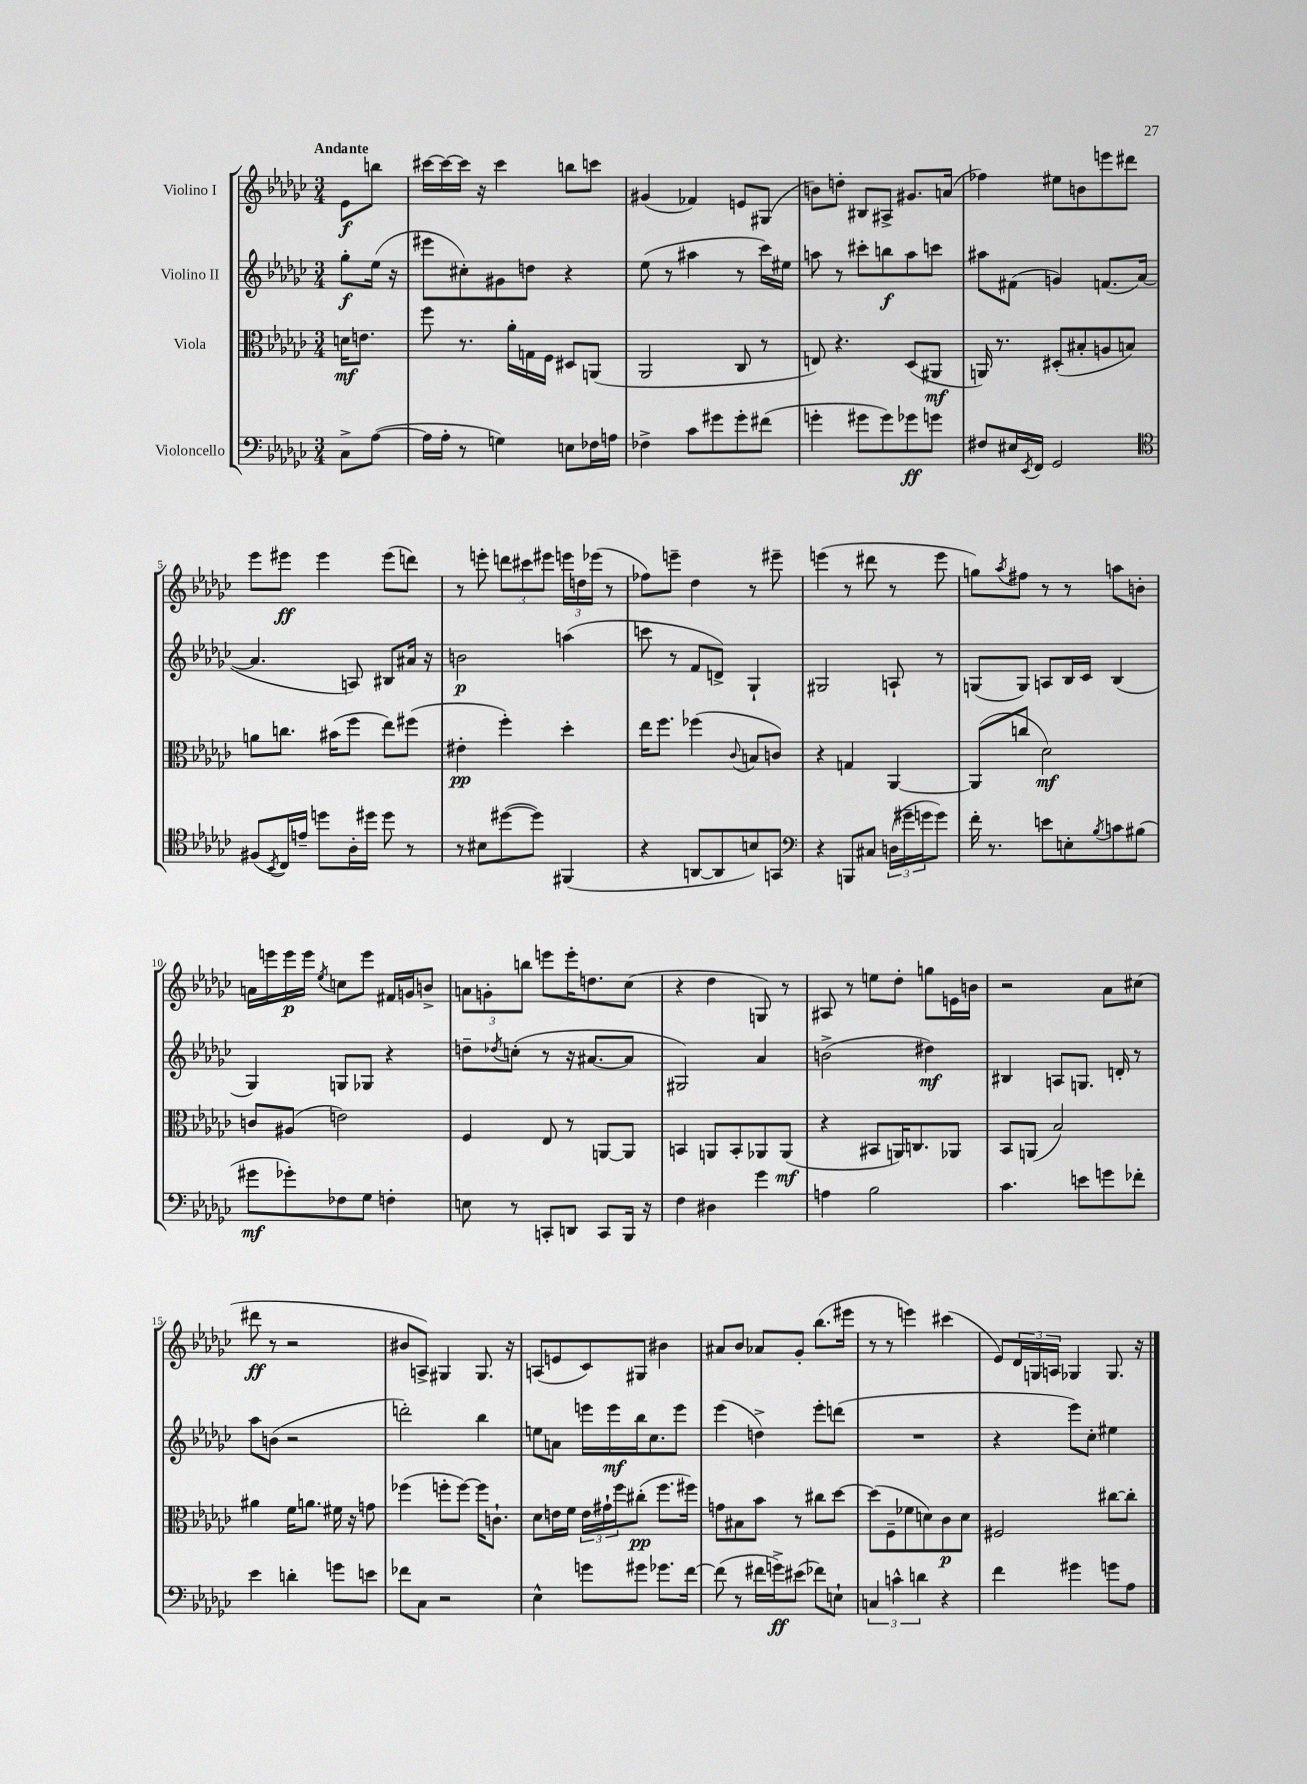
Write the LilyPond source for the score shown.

<<
\new StaffGroup <<
\new Staff = "s0" \with { instrumentName = "Violino I" } {
    \clef treble \key ges \major \numericTimeSignature \time 3/4 \partial 4 \tempo "Andante"
    ees'8\f b''8 |
    cis'''16~ cis'''16~ cis'''16 r16 cis'''4 b''8 c'''8 |
    gis'4( fes'4) e'8 gis8( |
    b'8) d''8-. bis8 ais8-> gis'8. a'16( |
    fes''4) eis''8 b'8 e'''8 dis'''8 |
    ees'''8 eis'''8\ff eis'''4 eis'''8( d'''8) |
    r8 e'''8-. \tuplet 3/2 { d'''8 cis'''8 eis'''8 } \tuplet 3/2 { e'''16 d''16 ees'''16( } r8 |
    fes''8) e'''8-- des''4 r8 eis'''8-- |
    e'''4( r8 dis'''8 r8 e'''8 |
    g''8) \acciaccatura { aes''8 } fis''8 r8 r8 a''8 b'8-. |
    a'16 e'''16 e'''16\p e'''16 \acciaccatura { ees''8 } c''8 e'''8 fis'16 g'16 b'8-> |
    \tuplet 3/2 { a'8 g'8-. b''8 } e'''8 e'''16-. d''8. ces''8( |
    r4 des''4 g8) r8 |
    ais8 r8 e''8 des''8-. g''8 e'16 b'16 |
    r2 aes'8 cis''8( |
    dis'''8\ff r8 r2 |
    bis'8 a8->) gis4 gis8. r16 |
    a8( e'8 ces'8) gis8 bis'4 |
    ais'8 bes'8 aes'8 ges'8-. bes''8.( eis'''16 |
    r8 r8 e'''4) cis'''4( |
    ees'8) \tuplet 3/2 { des'16 g16 a16 } ges4 ges8. r16 \bar "|." |
}
\new Staff = "s1" \with { instrumentName = "Violino II" } {
    \clef treble \key ges \major \numericTimeSignature \time 3/4 \partial 4
    ges''8-.\f ees''16( r16 |
    eis'''8 cis''8-.) gis'8 d''8 r4 |
    ees''8( r8 ais''4 r8 ces'''16) eis''16 |
    a''8 r8 cis'''8-. b''8\f a''8 c'''8 |
    ais''8 fis'8( g'4) f'8.( aes'16~ |
    aes'4. a8) bis8 ais'16 r16 |
    b'2\p a''4( |
    c'''8 r8 f'8 d'8->) ges4-! |
    gis2 a8-! r8 |
    g8( g8) a8 bes16 ces'16 bes4( |
    ges4) g8 ges8 r4 |
    d''8-- \acciaccatura { des''8 } c''8-.( r8 r16 ais'8.~ ais'8 |
    gis2) aes'4 |
    b'2->( dis''4\mf) |
    bis4 a8 g8. d'16-. r8 |
    aes''8 b'8( r2 |
    d'''2-.) bes''4 |
    e''8 a'8 e'''16 e'''16\mf bes''16 ces''8. e'''8 |
    ees'''4( d''4->) ees'''8-. d'''8( |
    R2. |
    r4 ees'''8) ces''8-. eis''4 \bar "|." |
}
\new Staff = "s2" \with { instrumentName = "Viola" } {
    \clef alto \key ges \major \numericTimeSignature \time 3/4 \partial 4
    d'16\mf e'8. |
    f''8 r8. aes'16-. g16 f16 dis8 a,8( |
    aes,2 ces8 r8 |
    e8) r4. des8( ais,8\mf |
    a,16) r8. dis8-.( bis8-. a8 b8) |
    a'8 c''8. bis'16( f''8 ees''8) fis''8( |
    eis'4-.\pp f''4-.) des''4-. |
    ees''16 f''8. fes''4( \appoggiatura { ces'8 } b8 c'8) |
    r4 g4 aes,4~ |
    aes,8( c''8 des'2\mf) |
    c'8 ais8( e'2) |
    f4 ees8 r8 a,8~ a,8 |
    b,4 a,8 b,8-. aes,8 aes,8\mf( |
    r4 bis,8 a,16) c8. aes,8 |
    bes,8 a,8( bes2) |
    ais'4 f'16 a'8. fis'16 r16 g'8 |
    fes''4( f''8-. f''8~) f''16 c'8.-! |
    des'8 e'16 f'16 \tuplet 3/2 { e'16 gis'16-! f''16 } cis''8-.\pp( f''8. fis''16) |
    g'8 bis8 bes'8 r8 cis''8 des''8~ |
    des''8( f8-- fes'8 d'8) ces'8\p d'8 |
    fis2 cis''8~ cis''8-. \bar "|." |
}
\new Staff = "s3" \with { instrumentName = "Violoncello" } {
    \clef bass \key ges \major \numericTimeSignature \time 3/4 \partial 4
    ces8-> aes8~( |
    aes16 aes16-. r8 g4) e8 fes16 a16 |
    fes4-> ces'8 gis'8 gis'8-. fis'8( |
    g'4-. gis'8 gis'8) ges'8\ff g'8 |
    fis8 eis16 \acciaccatura { ees,8 } f,16 ges,2 |
    \clef tenor fis8( \acciaccatura { bes,8 } ces16) e'16-- d''8 aes16-. dis''16 dis''8 r8 |
    r8 bis8 dis''8~( dis''8) fis,4( |
    r4 a,8~ a,8 b8) g,8 |
    \clef bass r4 b,,8 cis8 \tuplet 3/2 { d16( gis'16-- g'16 } g'8) |
    f'16-. r8. e'8 e8-. \acciaccatura { bes8 } c'8 bis8( |
    gis'8\mf ges'8-.) fes8 ges8 f4-. |
    e8 r8 c,8-. d,8 c,8 bes,,16 r16 |
    f4 dis4 ges'4 |
    a4 bes2 |
    ces'4. e'8 g'8 fes'8-. |
    ees'4 d'4-. g'8 e'8 |
    fes'8 ces8 r2 |
    ees4-^ g'8 gis'8 ges'8. f'16~ |
    f'8( r8 fis'16 g'16->\ff) eis'8( fes'8) e8-! |
    \tuplet 3/2 { c4 c'4-^ d'4 } r4 |
    f'4 gis'4 g'8 aes8 \bar "|." |
}
>>
>>
